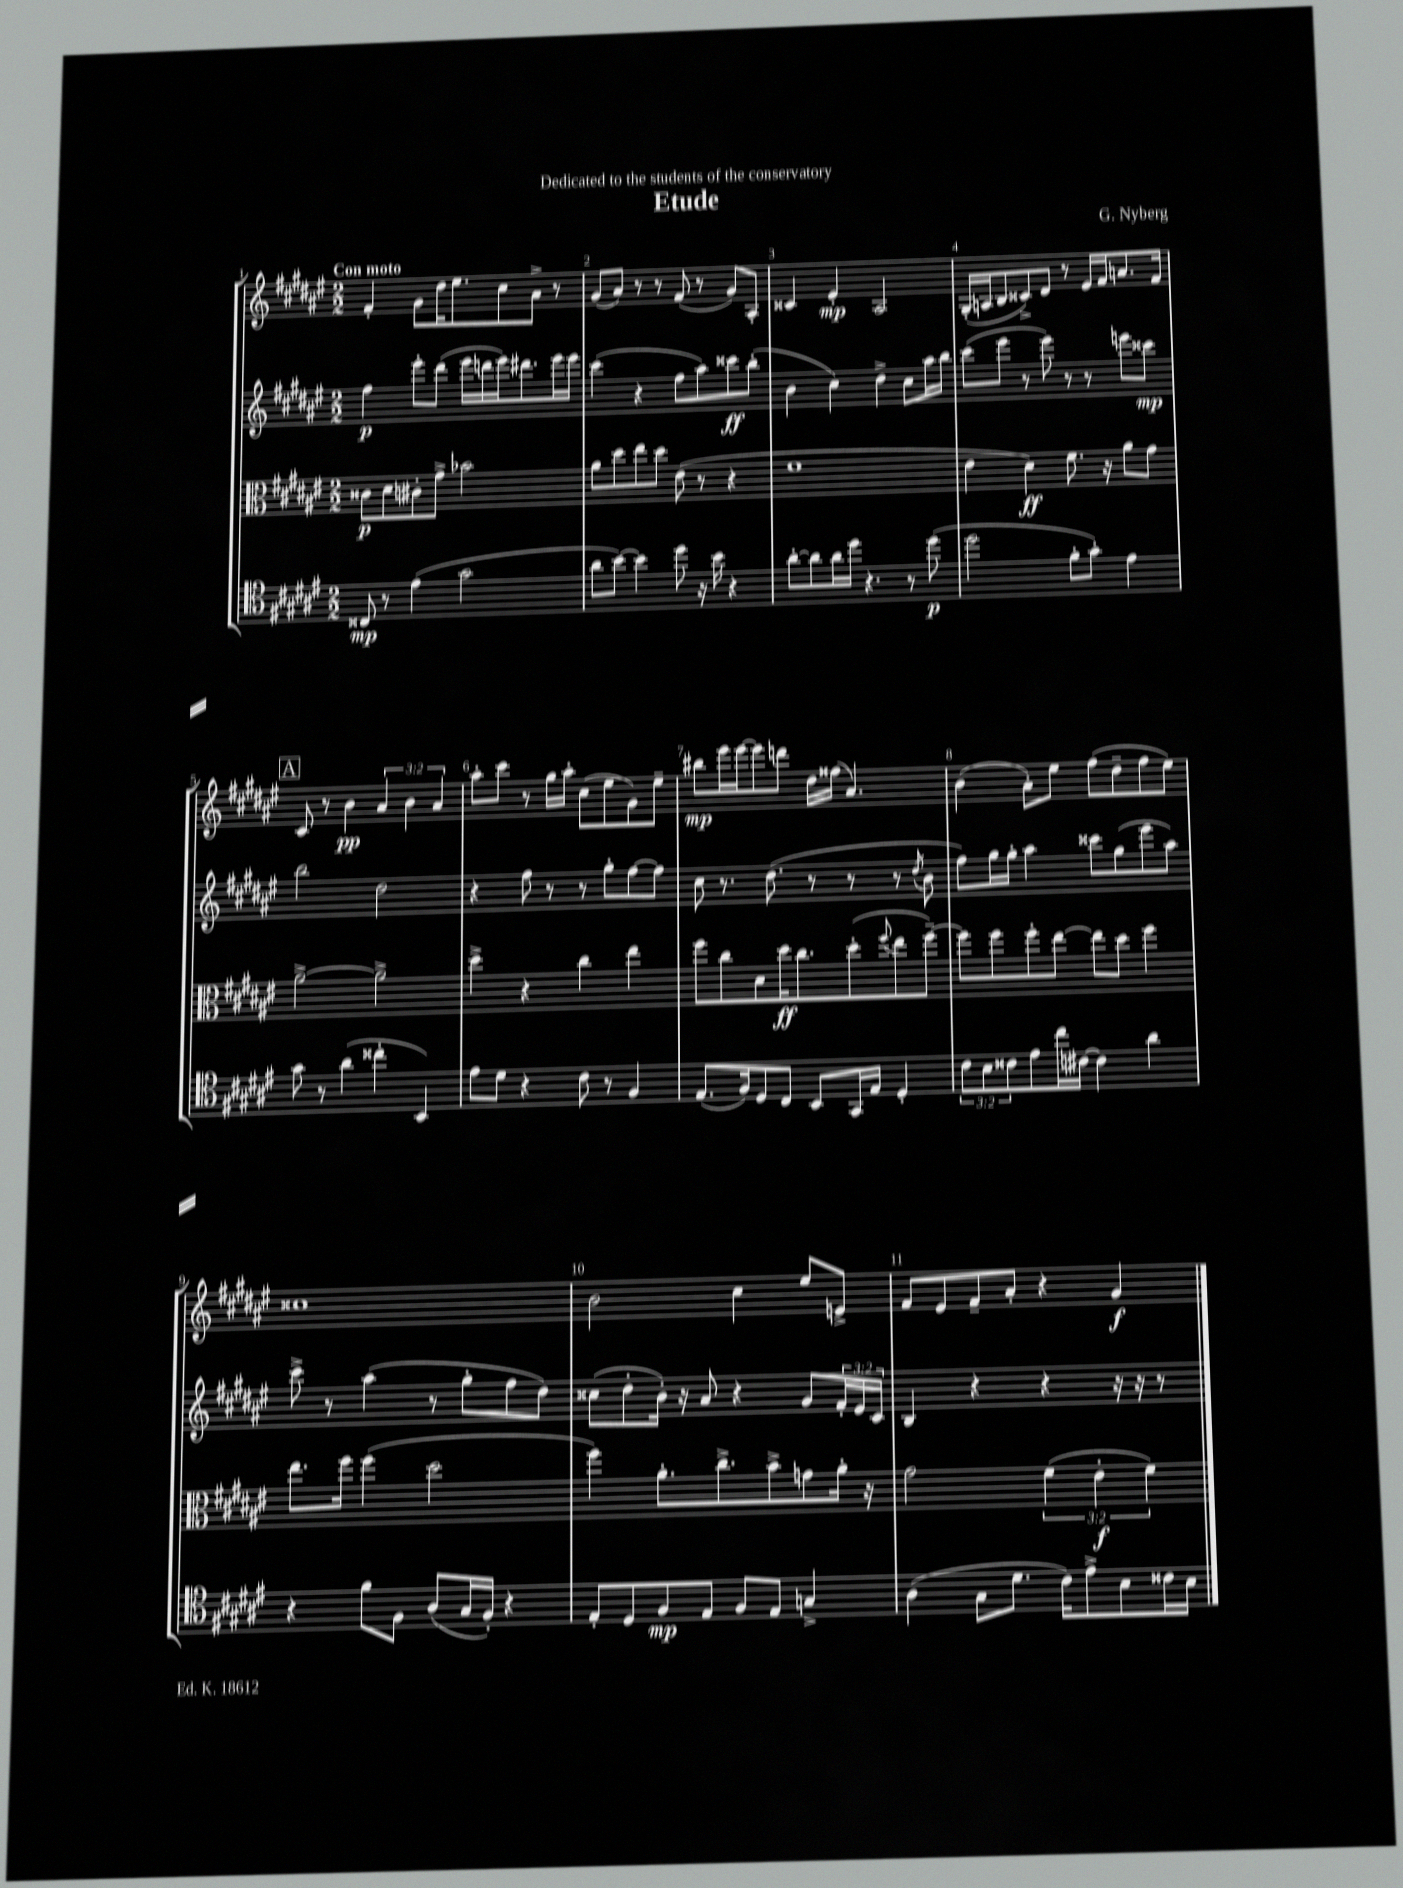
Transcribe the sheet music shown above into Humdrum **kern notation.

**kern	**kern	**kern	**kern
*staff4	*staff3	*staff2	*staff1
*clefC4	*clefC3	*clefG2	*clefG2
*k[f#c#g#d#a#e#]	*k[f#c#g#d#a#e#]	*k[f#c#g#d#a#e#]	*k[f#c#g#d#a#e#]
*M2/2	*M2/2	*M2/2	*M2/2
8C##	8c##	4ff#	4f#'
8r	8d#	.	.
(4e#	8c#'	8eee#'	8g#
.	8g#^	(8ddd#	16dd#
.	.	.	8.ee#
2g#	2b-	16eee#	.
.	.	16ddd	.
.	.	16eee#)	8cc#
.	.	8.ddd#	.
.	.	.	8a#^
.	.	16eee#	8r
.	.	16eee#	.
=	=	=	=
8a#	8a#	(4ccc#	(8g#
[8b)	8dd#	.	8a#)
4b]	8ee#	4r	8r
.	8dd#	.	8r
8dd#	(8e#	8ff#	(8f#
16r	8r	8aa#)	8r
16b	.	.	.
4r	4r	8ccc##	8g#)
.	.	(8bb'	8A#'
=	=	=	=
[8a#'	1f#	4b	4c##
8a#]	.	.	.
16a#	.	4cc#)	4e#'
16dd#	.	.	.
4.r	.	.	.
.	.	4dd#^	2A#
8r	.	8cc#	.
(8dd#	.	16aa#	.
.	.	16bb	.
=	=	=	=
2dd#	4e#	(8ccc#	(16G#'
.	.	.	16A
.	.	8eee#	8B
.	4d#)	8r	8c##^)
.	.	8eee#)	8d#
8f#'	8.f#	8r	8r
8g#')	.	8r	16e#
.	16r	.	16f#
4e#	8a#	8eee	8.a
.	8g#	8ccc##	.
.	.	.	16f#
=	=	=	=
8g#	[2a#^	2bb	8c#
8r	.	.	8r
(4a#	.	.	4b
4cc##'	2a#^]	2dd#	6a#
.	.	.	6b
4BB)	.	.	.
.	.	.	6a#
=	=	=	=
8e#	4dd#^	4r	8aa#'
8d#	.	.	8ccc#
4r	4r	8ff#	8r
.	.	8r	16gg#
.	.	.	16aa#'
8c#	4cc#	8r	(8cc#
8r	.	8gg#'	8ee#
4F#	4ee#	[8ff#	8g#)
.	.	8ff#]	8ee#~
=	=	=	=
(8.E#	8ff#	8cc#	8bb#
.	8cc#	8.r	16eee#
16F#)	.	.	[16eee#
8D#	8d#	.	8eee#]
.	.	(8.dd#	.
8C#	16dd#	.	8ddd
.	8.cc#	.	.
8BB	.	8r	16dd#
.	.	.	(16ff##
16GG#	(8dd#'	8r	4.a#)
16E#	.	.	.
.	8qqff#	.	.
4D#'	8ee#	8r	.
.	.	8qdd#	.
.	[8ff#~)	8b	.
=	=	=	=
12c#	8ff#]	8ff#)	(4b
12B	.	.	.
.	8ff#	16gg#	.
12c##	.	.	.
.	.	16gg#'	.
8e#	8ff#'	4aa#	8a#')
16cc#	[8ee#	.	8ee#
[16c#	.	.	.
4c#]	8ee#]	8ccc##	(8ff#
.	8dd#	(8gg#	8dd#~
4a#	4ff#	8eee#	8ff#
.	.	8aa#)	8ee#)
=	=	=	=
4r	8.ee#	8ccc#^	1cc##
.	.	8r	.
.	16ff#	.	.
8f#	(4ff#	(4aa#	.
8F#	.	.	.
(8A#	2dd#	8r	.
16G#	.	8gg#'	.
16F#')	.	.	.
4r	.	8ff#	.
.	.	8dd#)	.
=	=	=	=
8E#'	4ff#)	(8cc##	2b
8D#	.	8dd#'	.
8F#	8.a#'	16b')	.
.	.	16r	.
8E#	.	8a#	.
.	8.cc#^	.	.
8F#	.	4r	4cc#
8E#	8b^	.	.
4G^	8g	8g#	8ee#
.	16a#'	24f#'	8e^
.	.	24e#	.
.	16r	.	.
.	.	24c#	.
=	=	=	=
(4A#	2g#	4B	8f#
.	.	.	8e#
8G#	.	4r	8f#~
8.d#	.	.	8a#'
.	(6f#	4r	4r
16c#)	.	.	.
8e#^	.	.	.
.	6e#'	.	.
8B	.	16r	4g#
.	.	16r	.
.	6f#)	.	.
16c##	.	8r	.
16B	.	.	.
==	==	==	==
*-	*-	*-	*-
